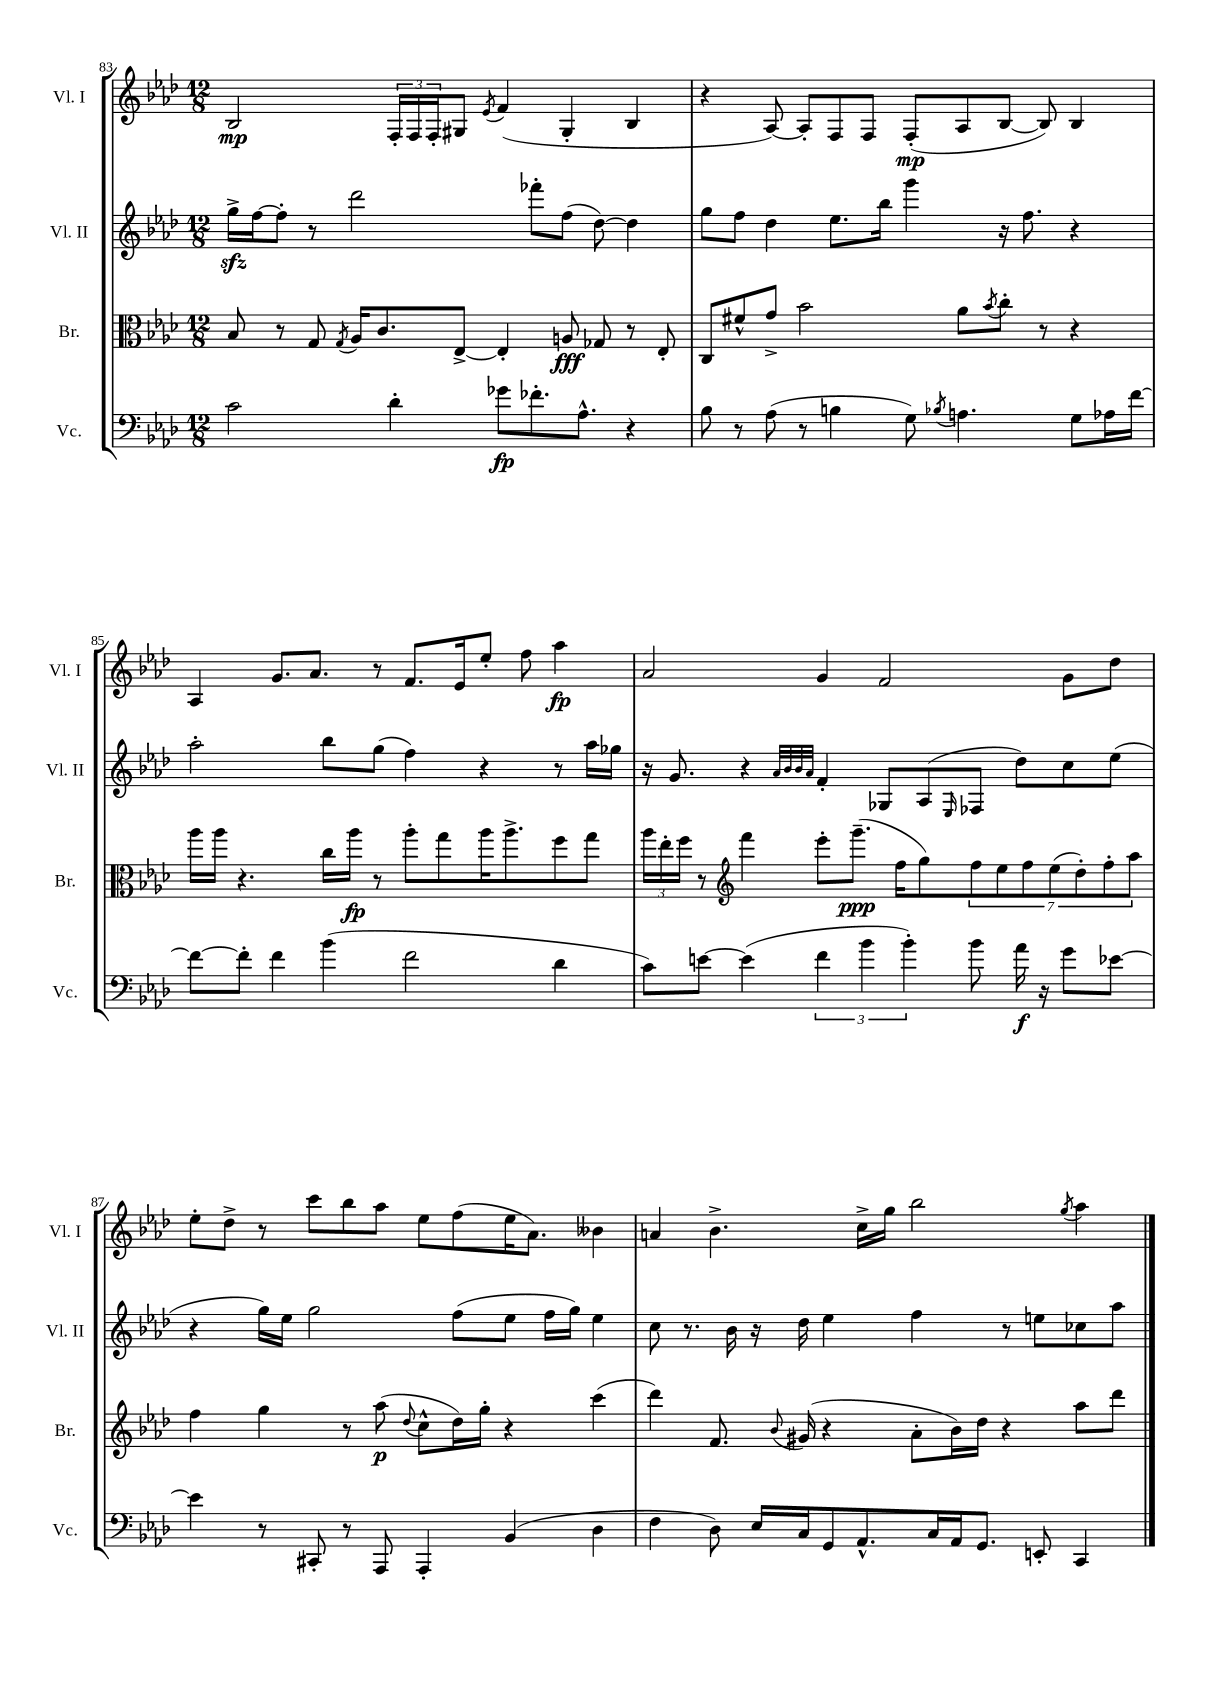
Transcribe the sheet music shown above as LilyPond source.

<<
\new StaffGroup <<
\new Staff = "s0" \with { instrumentName = "Vl. I" shortInstrumentName = "Vl. I" } {
    \clef treble \key aes \major \numericTimeSignature \time 12/8
    bes2\mp \tuplet 3/2 { f16-. f16 f16-. } gis8 \acciaccatura { ees'8 } f'4( gis4-. bes4 |
    r4 aes8~) aes8-. f8 f8 f8-.\mp( aes8 bes8~ bes8) bes4 |
    aes4 g'8. aes'8. r8 f'8. ees'16 ees''8-. f''8 aes''4\fp |
    aes'2 g'4 f'2 g'8 des''8 |
    ees''8-. des''8-> r8 c'''8 bes''8 aes''8 ees''8 f''8( ees''16 aes'8.) beses'4 |
    a'4 bes'4.-> c''16-> g''16 bes''2 \acciaccatura { g''8 } aes''4 \bar "|." |
}
\new Staff = "s1" \with { instrumentName = "Vl. II" shortInstrumentName = "Vl. II" } {
    \clef treble \key aes \major \numericTimeSignature \time 12/8
    g''16->\sfz f''16~ f''8-. r8 des'''2 fes'''8-. f''8( des''8~) des''4 |
    g''8 f''8 des''4 ees''8. bes''16 g'''4 r16 f''8. r4 |
    aes''2-. bes''8 g''8( f''4) r4 r8 aes''16 ges''16 |
    r16 g'8. r4 \grace { aes'32 bes'32 bes'32 aes'32 } f'4-. ges8 aes8( \grace { ees16 } fes8 des''8) c''8 ees''8( |
    r4 g''16) ees''16 g''2 f''8( ees''8 f''16 g''16) ees''4 |
    c''8 r8. bes'16 r16 des''16 ees''4 f''4 r8 e''8 ces''8 aes''8 \bar "|." |
}
\new Staff = "s2" \with { instrumentName = "Br." shortInstrumentName = "Br." } {
    \clef alto \key aes \major \numericTimeSignature \time 12/8
    bes8 r8 g8 \acciaccatura { g8 } aes16 c'8. ees8~-> ees4-. a8\fff ges8 r8 ees8-. |
    c8 fis'8-^ g'8-> bes'2 aes'8 \acciaccatura { bes'8 } c''8-. r8 r4 |
    aes''16 aes''16 r4. c''16 aes''16\fp r8 aes''8-. g''8 aes''16 aes''8.-> f''8 g''8 |
    \tuplet 3/2 { aes''16 ees''16-. f''16 } r8 \clef treble f'''4 ees'''8-. g'''8.--\ppp( f''16 g''8) \tuplet 7/4 { f''8 ees''8 f''8 ees''8( des''8-.) f''8-. aes''8 } |
    f''4 g''4 r8 aes''8\p( \appoggiatura { des''8 } c''8-^ des''16) g''16-. r4 c'''4( |
    des'''4) f'8. \appoggiatura { bes'8 } gis'16( r4 aes'8-. bes'16) des''16 r4 aes''8 des'''8 \bar "|." |
}
\new Staff = "s3" \with { instrumentName = "Vc." shortInstrumentName = "Vc." } {
    \clef bass \key aes \major \numericTimeSignature \time 12/8
    c'2 des'4-. ges'8\fp fes'8.-. aes8.-^ r4 |
    bes8 r8 aes8( r8 b4 g8) \acciaccatura { bes8 } a4. g8 aes16 f'16~ |
    f'8~ f'8-. f'4 bes'4( f'2 des'4 |
    c'8) e'8~ e'4( \tuplet 3/2 { f'4 bes'4 bes'4-.) } bes'8 aes'16\f r16 g'8 ees'8~ |
    ees'4 r8 cis,8-. r8 aes,,8 aes,,4-. bes,4( des4 |
    f4 des8) ees16 c16 g,8 aes,8.-^ c16 aes,16 g,8. e,8-. c,4 \bar "|." |
}
>>
>>
\layout { \context { \Score currentBarNumber = #83 } }
